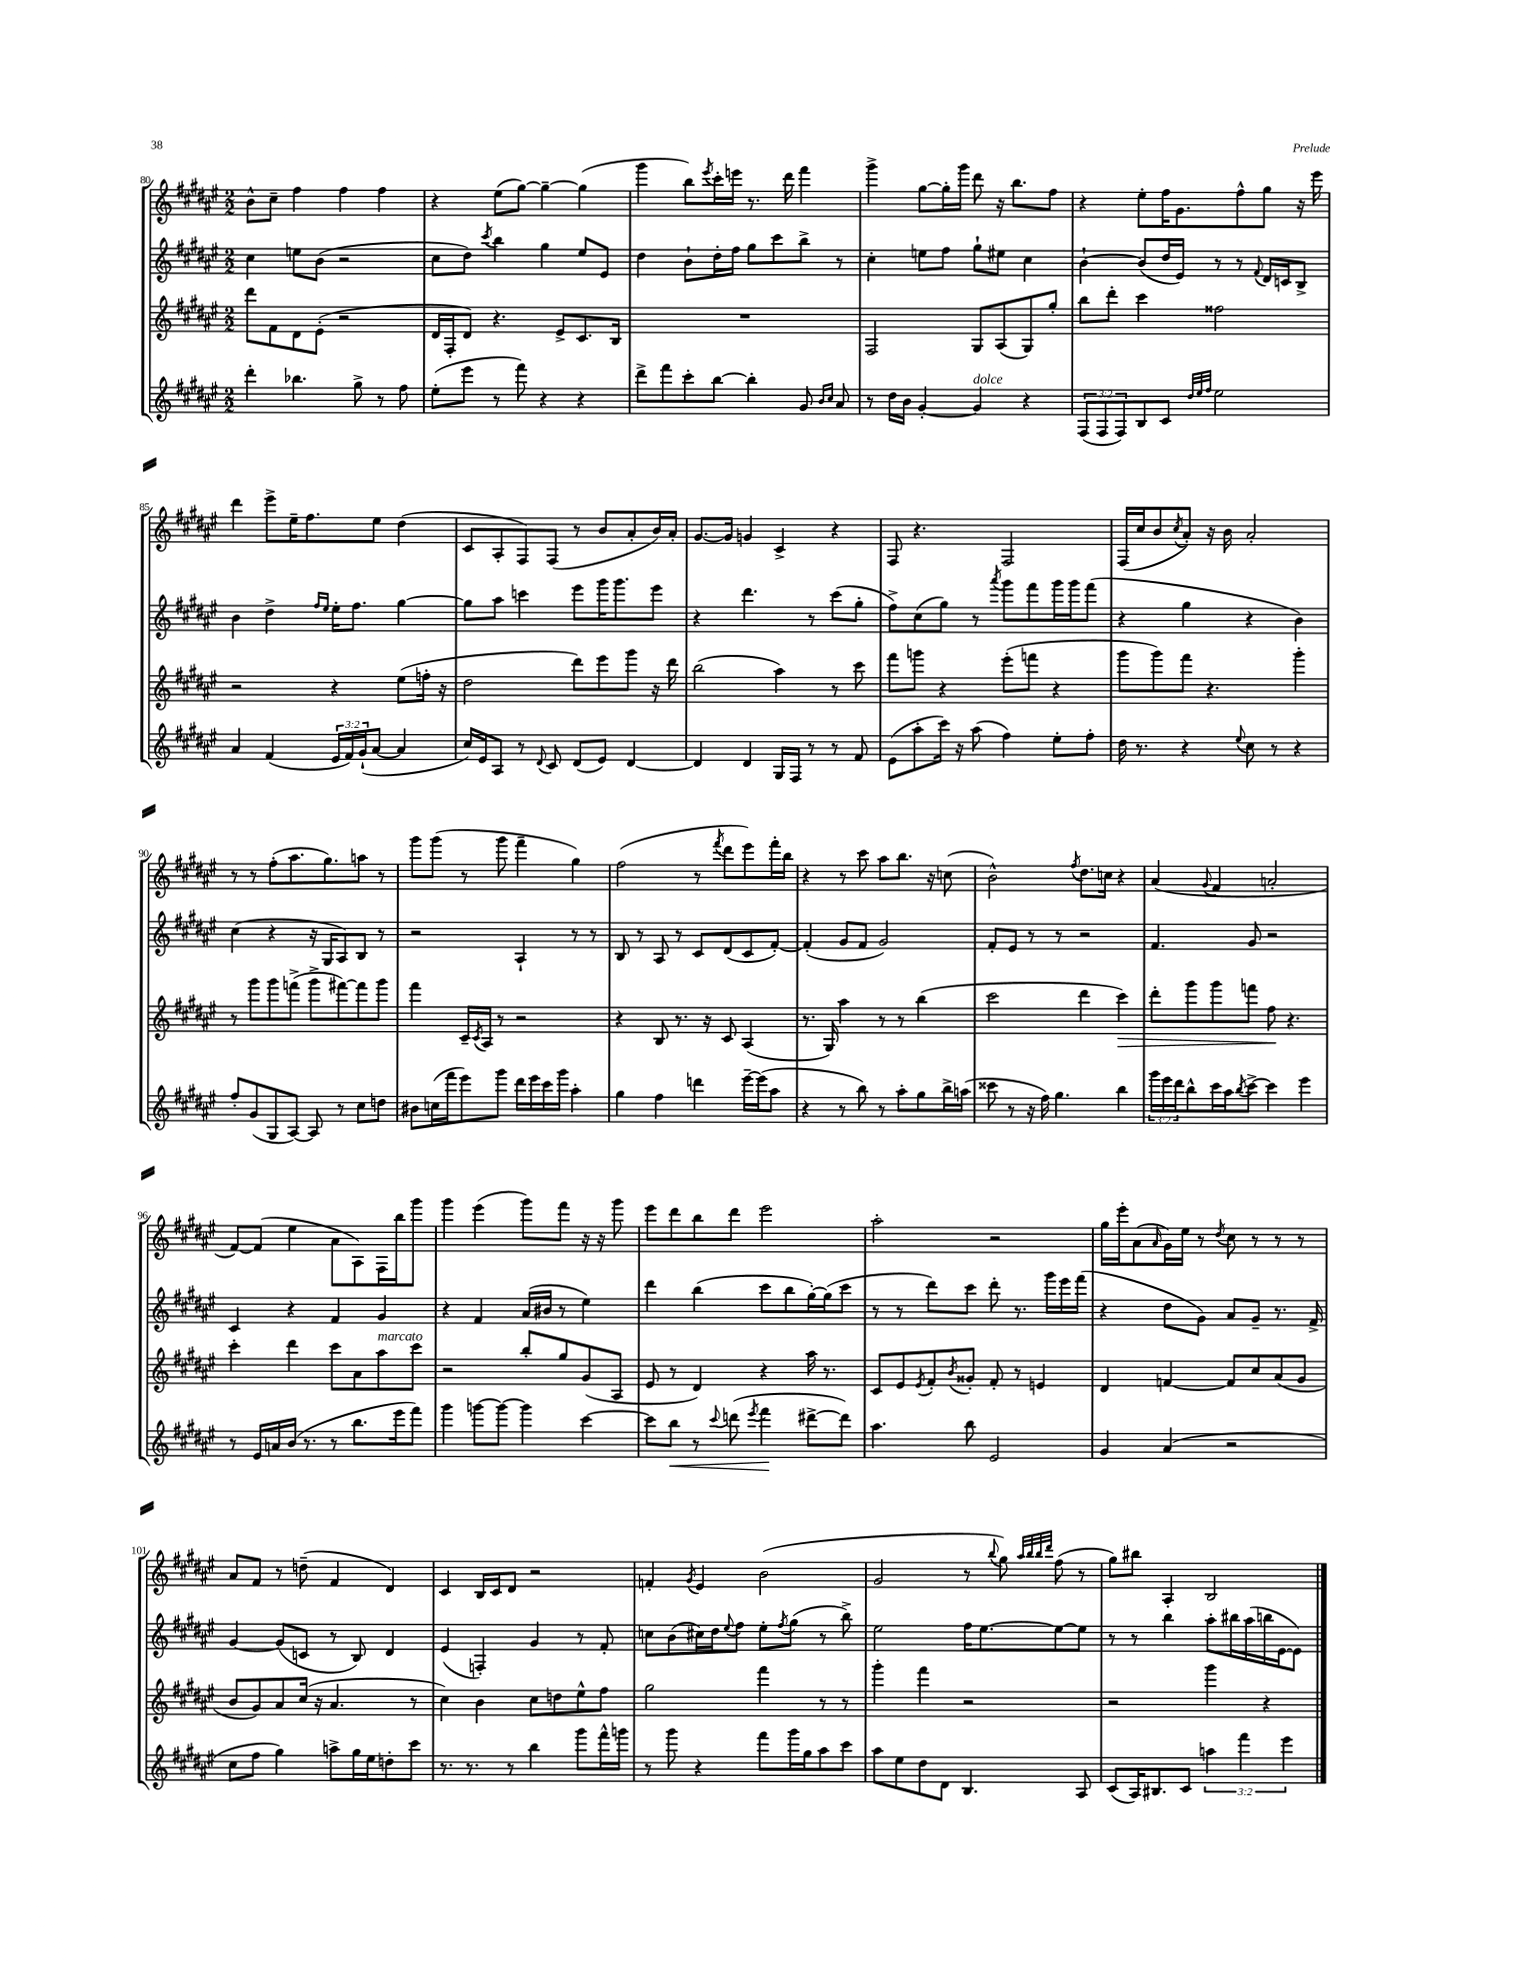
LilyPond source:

<<
\new StaffGroup <<
\new Staff = "s0" {
    \clef treble \key fis \major \numericTimeSignature \time 2/2
    b'8-^ cis''8-- fis''4 fis''4 fis''4 |
    r4 eis''8( gis''8~) gis''4~-- gis''4( |
    gis'''4 b''8) \acciaccatura { eis'''8 } cis'''16-. e'''16 r8. dis'''16 fis'''4 |
    gis'''4-> gis''8~ gis''16-. gis'''16 dis'''8 r16 b''8. fis''8 |
    r4 eis''8-. fis''16 gis'8. fis''8-^ gis''8 r16 eis'''16 |
    dis'''4 eis'''8-> eis''16-- fis''8. eis''8 dis''4( |
    cis'8 ais8-. fis8) fis8( r8 b'8 ais'8-. b'16) ais'16-. |
    gis'8.~ gis'16 g'4 cis'4-> r4 |
    fis8 r4. fis2 |
    fis16( cis''16 b'8 \acciaccatura { cis''8 } ais'8-.) r16 b'16 ais'2-. |
    r8 r8 fis''8-.( ais''8. gis''8.) a''8 r8 |
    gis'''8 gis'''8( r8 gis'''8 fis'''4-- gis''4) |
    fis''2( r8 \acciaccatura { fis'''8 } dis'''8 eis'''8) fis'''16-. b''16 |
    r4 r8 cis'''8 ais''8 b''8. r16 c''8( |
    b'2-^) \acciaccatura { fis''8 } dis''8. c''16 r4 |
    ais'4( \appoggiatura { gis'8 } fis'4 a'2-. |
    fis'8~) fis'8( eis''4 ais'8 ais8) fis16 b''16 gis'''8 |
    gis'''4 eis'''4( gis'''8) fis'''8 r16 r16 gis'''8 |
    eis'''8 dis'''8 b''8 dis'''8 eis'''2 |
    ais''2-. r2 |
    gis''16 eis'''16-. ais'8( \grace { ais'16 } gis'16) eis''16 r8 \acciaccatura { dis''8 } cis''8 r8 r8 r8 |
    ais'8 fis'8 r8 d''8--( fis'4 dis'4) |
    cis'4 b16 cis'16 dis'8 r2 |
    f'4-. \acciaccatura { gis'8 } eis'4 b'2( |
    gis'2 r8 \appoggiatura { b''8 } gis''8) \grace { ais''32 b''32 b''32 dis'''32 } fis''8( r8 |
    gis''8) bis''8 ais4-. b2 \bar "|." |
}
\new Staff = "s1" {
    \clef treble \key fis \major \numericTimeSignature \time 2/2
    cis''4 e''8 b'8( r2 |
    cis''8 dis''8) \acciaccatura { cis'''8 } b''4 gis''4 eis''8 eis'8 |
    dis''4 b'8-! dis''16-. fis''16 gis''8 cis'''8 b''8-> r8 |
    cis''4-. e''8 fis''8 gis''8-! eis''8 cis''4 |
    b'4~-! b'8( dis''16 eis'16) r8 r8 \appoggiatura { fis'8 } dis'16 c'16 b8-> |
    b'4 dis''4-> \grace { fis''16 eis''16 } eis''16-. fis''8. gis''4~ |
    gis''8 ais''8 c'''4 eis'''8 gis'''16 gis'''8. eis'''8 |
    r4 dis'''4. r8 cis'''8( gis''8-. |
    fis''8->) cis''8( gis''8) r8 \acciaccatura { ais'''8 } gis'''8 fis'''8 gis'''16 gis'''16 fis'''8( |
    r4 gis''4 r4 b'4) |
    cis''4( r4 r16 gis16 ais8) b8 r8 |
    r2 ais4-! r8 r8 |
    b8 r8 ais8 r8 cis'8 dis'8( cis'8 fis'8~-.) |
    fis'4-.( gis'8 fis'8 gis'2) |
    fis'8-. eis'8 r8 r8 r2 |
    fis'4. gis'8 r2 |
    cis'4 r4 fis'4 gis'4 |
    r4 fis'4 ais'16( bis'16 r8 eis''4) |
    dis'''4 b''4( cis'''8 b''8 gis''16~-.) gis''16( cis'''8 |
    r8 r8 dis'''8) cis'''8 dis'''8-. r8. gis'''16 eis'''16 fis'''16( |
    r4 dis''8 gis'8) ais'8 gis'8-- r8. fis'16-> |
    gis'4~ gis'8( c'8 r8 b8) dis'4 |
    eis'4( f4-.) gis'4 r8 fis'8-. |
    c''8 b'8( cis''16) dis''16 \appoggiatura { eis''8 } fis''8 eis''8-. \acciaccatura { fis''8 } gis''8( r8 b''8->) |
    eis''2 fis''16 eis''8.~ eis''8~ eis''8 |
    r8 r8 b''4 ais''8-. bis''16 ais''16( b''16 eis'16~ eis'8) \bar "|." |
}
\new Staff = "s2" {
    \clef treble \key fis \major \numericTimeSignature \time 2/2
    dis'''8 fis'8 dis'8 eis'8-.( r2 |
    dis'16 fis16-. dis'8) r4. eis'8-> cis'8. b16 |
    R1 |
    fis2 gis8 ais8( gis8) gis''8-. |
    b''8 dis'''8-. cis'''4 fisis''2 |
    r2 r4 eis''8( f''16-. r16 |
    dis''2 dis'''8) eis'''8 gis'''8 r16 dis'''16 |
    b''2( ais''4) r8 cis'''8 |
    fis'''8 g'''8 r4 eis'''8-.( f'''8 r4 |
    gis'''8 gis'''8) fis'''8 r4. gis'''4-. |
    r8 gis'''8 gis'''8 f'''8->( gis'''8-> fis'''8~) fis'''8 gis'''8 |
    fis'''4 cis'16-- \acciaccatura { cis'8 } ais16 r8 r2 |
    r4 b8 r8. r16 cis'8 ais4( |
    r8. gis16) ais''4 r8 r8 b''4( |
    cis'''2 dis'''4 cis'''4\>) |
    dis'''8-. gis'''8 gis'''8 f'''8 fis''8\! r4. |
    cis'''4-. dis'''4 cis'''8 ais'8 ais''8^\markup { \italic "marcato" } cis'''8 |
    r2 b''8-. gis''8 gis'8( ais8 |
    eis'8 r8 dis'4) r4 ais''16 r8. |
    cis'8 eis'8 \acciaccatura { eis'8 } fis'8-. \acciaccatura { b'8 } gisis'8-. fis'8-. r8 e'4 |
    dis'4 f'4~ f'8 cis''8 ais'8( gis'8 |
    b'8 gis'8) ais'8 cis''16( r16 ais'4. r8 |
    cis''4) b'4 cis''8 d''8 eis''8-^ fis''8 |
    gis''2 fis'''4 r8 r8 |
    gis'''4-. fis'''4 r2 |
    r2 gis'''4 r4 \bar "|." |
}
\new Staff = "s3" {
    \clef treble \key fis \major \numericTimeSignature \time 2/2 \override Staff.TupletNumber.text = #tuplet-number::calc-fraction-text
    dis'''4-. bes''4. gis''8-> r8 fis''8 |
    eis''8-.( eis'''8 r8 fis'''8) r4 r4 |
    dis'''8-> fis'''8 cis'''8-. b''8~ b''4-. gis'8 \grace { b'16 cis''16 } ais'8 |
    r8 dis''16 b'16 gis'4~-. gis'4^\markup { \italic "dolce" } r4 |
    \tuplet 3/2 { fis8( fis8 fis8) } b8 cis'8 \grace { dis''32 eis''32 fis''32 } eis''2 |
    ais'4 fis'4( \tuplet 3/2 { eis'16 fis'16) gis'16-!( } ais'8~ ais'4 |
    cis''16) eis'16 ais8 r8 \appoggiatura { dis'8 } cis'8 dis'8( eis'8) dis'4~ |
    dis'4 dis'4 gis16 fis16 r8 r8 fis'8 |
    eis'8( ais''8-. cis'''16) r16 ais''8( fis''4) eis''8-. fis''8-. |
    dis''16 r8. r4 \appoggiatura { eis''8 } cis''8 r8 r4 |
    fis''8-. gis'8( gis8 ais8~) ais8 r8 cis''8 d''8 |
    bis'8 c''16( fis'''16 eis'''8) gis'''8 dis'''16 eis'''16 cis'''16 gis'''16 ais''4-. |
    gis''4 fis''4 d'''4 eis'''16~-- eis'''16( ais''8 |
    r4 r8 b''8) r8 ais''8-. gis''8 b''16-> a''16( |
    cisis'''8 r8 r16 fis''16) gis''4. b''4 |
    \tuplet 3/2 { gis'''16 eis'''16 dis'''16 } b''8-^ cis'''16 ais''16 \acciaccatura { b''8 } cis'''8~-> cis'''4 eis'''4 |
    r8 eis'16 a'16 b'16( r8. r8 b''8. eis'''16 fis'''8) |
    gis'''4 g'''8~ g'''8~ g'''4 cis'''4~ |
    cis'''8 b''8\< r8 \appoggiatura { cis'''8 } d'''8( \acciaccatura { eis'''8 } fis'''4\! dis'''8~-> dis'''8) |
    ais''4. b''8 eis'2 |
    gis'4 ais'4( r2 |
    cis''8 fis''8 gis''4) a''8-> gis''16 eis''16 d''8-. cis'''8 |
    r8. r8. r8 b''4 gis'''8 fis'''16-^ g'''16 |
    r8 gis'''8 r4 fis'''8 gis'''16 gis''16 ais''8 cis'''8 |
    ais''8 eis''8 dis''8 dis'8 b4. ais8 |
    cis'8( ais16) bis8. cis'8 \tuplet 3/2 { a''4 fis'''4 eis'''4 } \bar "|." |
}
>>
>>
\layout { \context { \Score currentBarNumber = #80 } }
